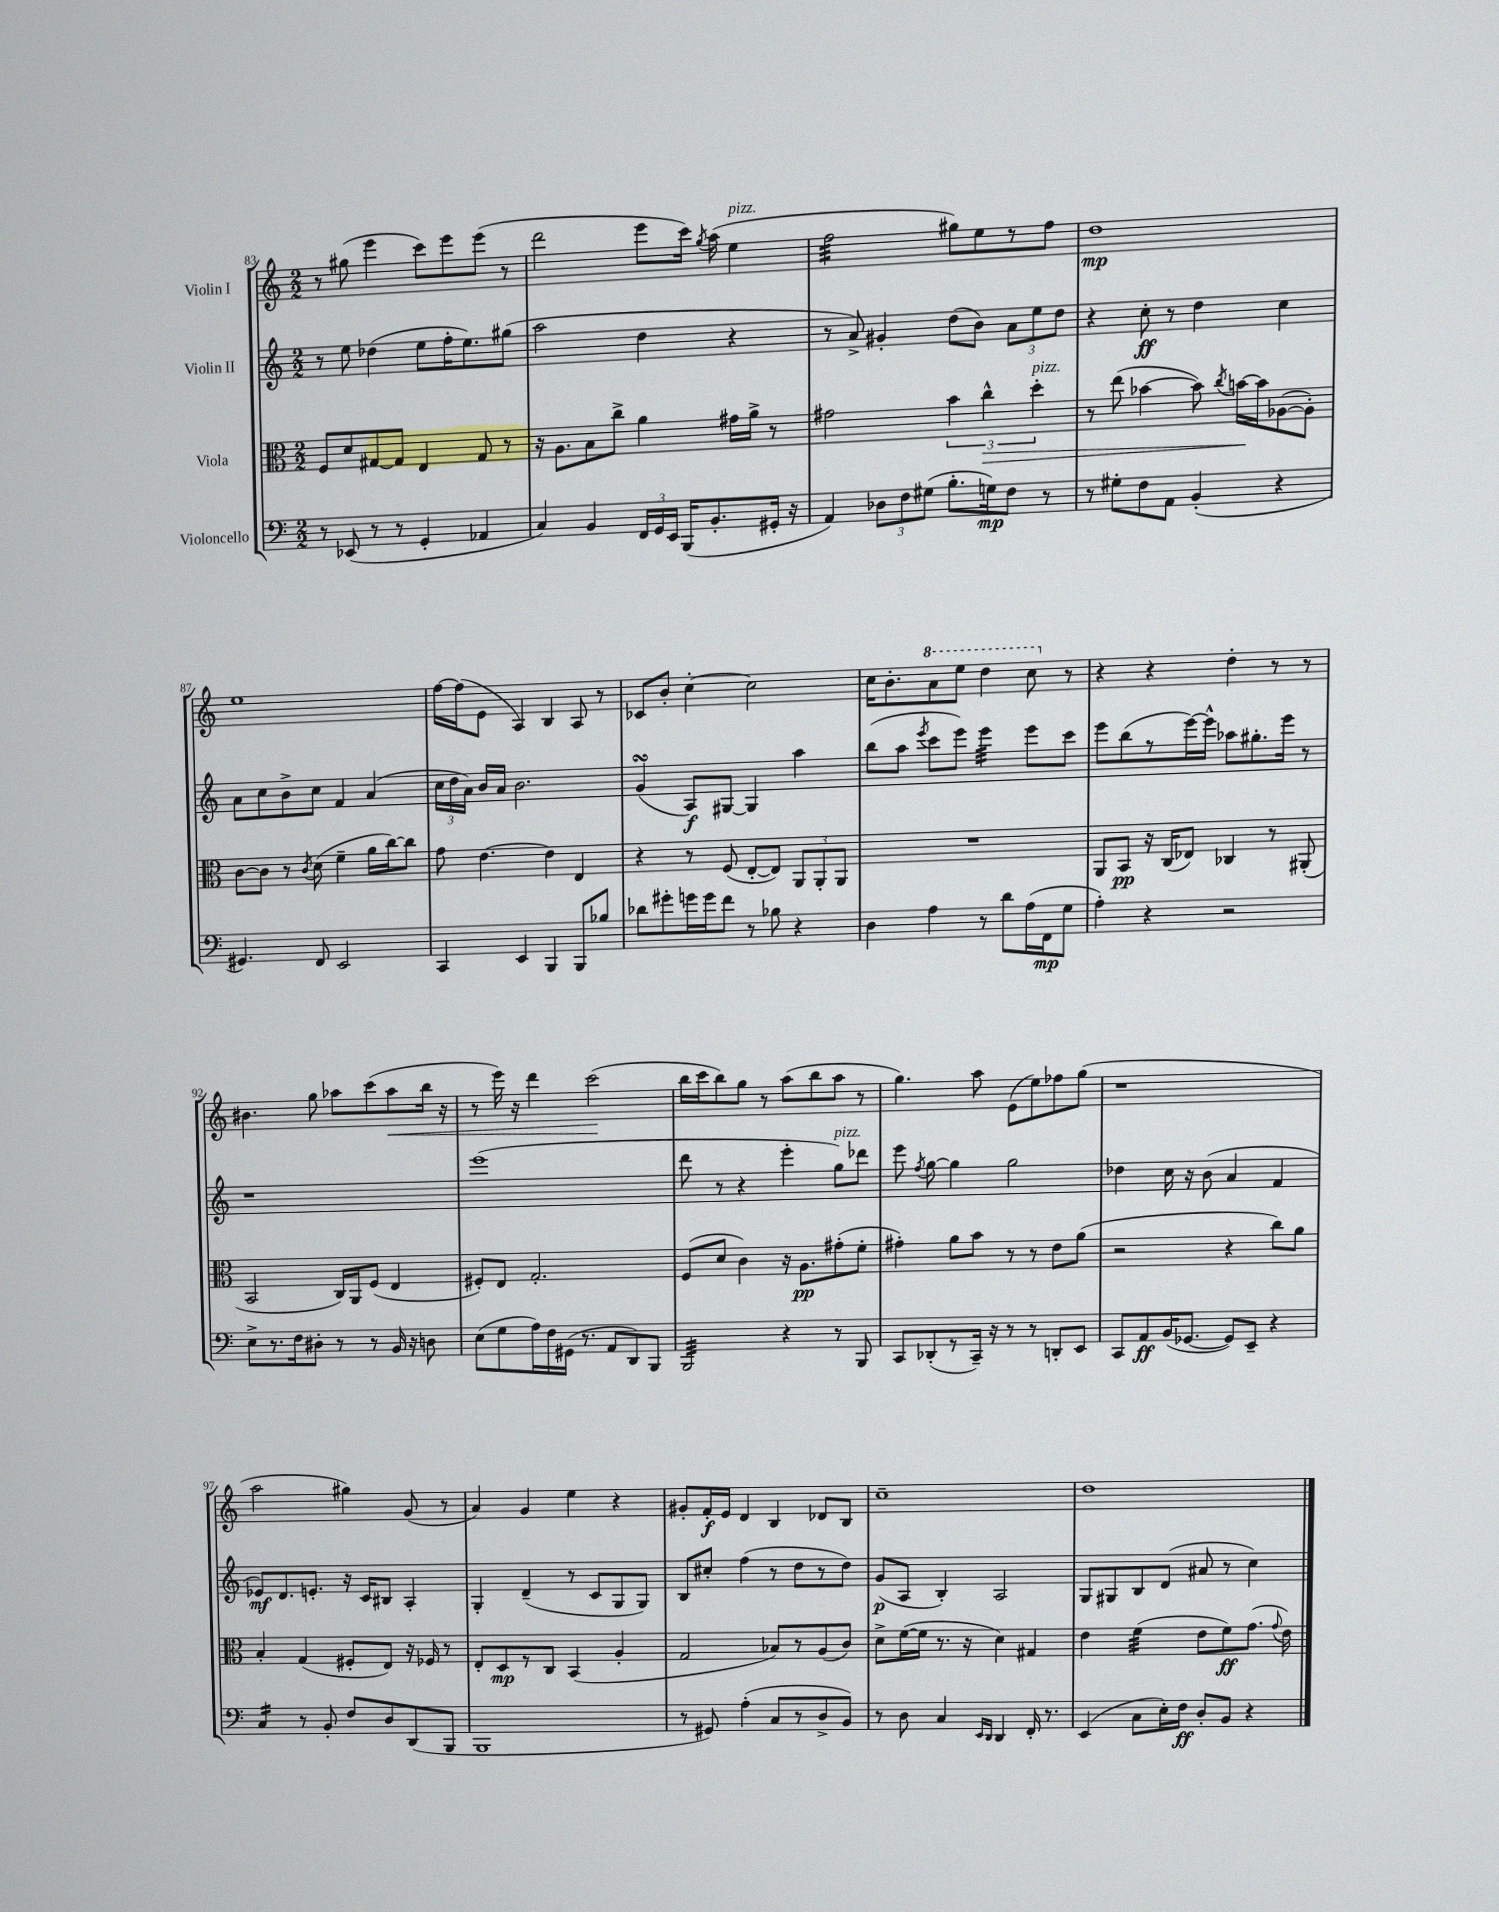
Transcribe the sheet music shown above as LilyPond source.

<<
\new StaffGroup <<
\new Staff = "s0" \with { instrumentName = "Violin I" } {
    \clef treble \key c \major \numericTimeSignature \time 2/2
    \autoBeamOff r8 gis''8( e'''4 c'''8[) e'''8 e'''8]( r8 |
    d'''2 e'''8[ c'''16]) \acciaccatura { g''8 } a''16( e''4^\markup { \italic "pizz." } |
    f''2:32 gis''8[) e''8 r8 f''8] |
    d''1\mp |
    e''1 |
    f''16[~ f''16( e'8] a4) b4 a8 r8 |
    ces'8[ b'8]-. c''4~-. c''2 |
    c''16[ b'8.-. \ottava #1 a''8 e'''8] d'''4 c'''8 \ottava #0 r8 |
    r4 r4 d''4-. r8 r8 |
    bis'4. g''8 aes''8[ c'''8( aes''8\< b''16] r16 |
    r8 e'''16) r16 d'''4 c'''2\!( |
    b''16[ c'''16 b''8) g''8] r8 a''8[( b''8 a''8] r8 |
    g''4.) a''8 e'8[( e''8) fes''8 g''8]( |
    r1 |
    a''2 gis''4) g'8( r8 |
    a'4) g'4 e''4 r4 |
    gis'8[-. f'16-.\f e'16] d'4 b4 des'8[ b8] |
    c''1-- |
    d''1 \bar "|." |
}
\new Staff = "s1" \with { instrumentName = "Violin II" } {
    \clef treble \key c \major \numericTimeSignature \time 2/2
    \autoBeamOff r8 e''8 des''4( e''8[ f''16-. e''8.) gis''8]( |
    a''2 d''4 r4 |
    r8 a'8->) gis'4-. d''8[( b'8]) \tuplet 3/2 { a'8[ e''8 d''8] } |
    r4 c''8-.\ff r8 d''4 c''4 |
    a'8[ c''8 b'8-> c''8] f'4 a'4( |
    \tuplet 3/2 { c''16[ d''16 a'16]) } b'16[ a'16] b'2. |
    g'4\turn( a8[\f) gis8]~ gis4 a''4 |
    b''8[( a''8] \acciaccatura { e'''8 } c'''8[ e'''8]) e'''4:32 e'''8[ c'''8] |
    e'''8[ b''8( r8 e'''16~) e'''16]-^ aes''8[ gis''8.-. e'''16] r8 |
    r1 |
    e'''1( |
    d'''8 r8 r4 e'''4-. g''8[^\markup { \italic "pizz." }) des'''8] |
    e'''8 \acciaccatura { f''8 } g''8~ g''4 g''2 |
    des''4 c''16 r16 b'8( a'4 f'4 |
    ees'8[\mf) d'8. e'8.]-. r16 c'16[ bis8] a4-. |
    g4-. d'4--( r8 c'8[ g8 g8]) |
    b8[ cis''8]-. f''4( r8 d''8[ r8 d''8]) |
    g'8[\p( a8] b4-.) a2 |
    g8[ gis8 b8 d'8]( ais'8 r8 c''4) \bar "|." |
}
\new Staff = "s2" \with { instrumentName = "Viola" } {
    \clef alto \key c \major \numericTimeSignature \time 2/2
    \autoBeamOff f8[ d'8 gis8~ gis8] e4 gis8 r8 |
    r16 a8.[ b8 c''8]-> a'4 gis'16[ a'16]-> r8 |
    gis'2 \tuplet 3/2 { b'4 c''4-^\> d''4-.^\markup { \italic "pizz." } } |
    r8 e''8( bes'4~ bes'8) \acciaccatura { c''8 } b'16[~\! b'16 aes8~( aes8]-.) |
    c'8[~ c'8] r8 \acciaccatura { c'8 } d'8( f'4-- a'16[ c''16~) c''8] |
    g'8 e'4.~ e'4 e4 |
    r4 r8 f8( e8[~-. e8]) \tuplet 3/2 { a,8[ a,8-. a,8] } |
    R1 |
    a,8[ b,8]\pp r16 c16[( ees8]) ces4 r8 ais,8-.( |
    b,2 c16[) a,16 f8]( e4 |
    fis8[-.) e8] g2.-. |
    f8[( d'8] c'4) r16 a8.[\pp gis'8-.( f'8]-. |
    gis'4-.) a'8[ b'8] r8 r8 e'8[ a'8]( |
    r2 r4 c''8[) a'8] |
    b4-. g4( fis8[-. e8]) r16 fes16 r8 |
    e8[-. d8\mp r8 c8] b,4( a4-. |
    g2 bes8[) r8 a8( c'8]) |
    d'8[-> f'16~( f'16] r8. r16 d'4) gis4 |
    e'4 f'4:32( e'8[ f'8\ff) g'8.]( \appoggiatura { g'8 } e'16) \bar "|." |
}
\new Staff = "s3" \with { instrumentName = "Violoncello" } {
    \clef bass \key c \major \numericTimeSignature \time 2/2
    \autoBeamOff r8 ees,8( r8 r8 g,4-. aes,4 |
    c4) b,4 \tuplet 3/2 { f,16[ g,16 e,16] } b,,16[( b,8.-. gis,16]-. r16 |
    a,4) \tuplet 3/2 { des8[ f8 gis8]( } b8.[-. g16\mp) f8] r8 |
    r8 gis8[-. f8 a,8] b,4-.( r4 |
    gis,4.) f,8 e,2 |
    c,4 e,4 b,,4 b,,8[ bes8] |
    des'8[ gis'8-. g'16 g'16 f'8] r8 bes8 r4 |
    d4 a4 r8 d'8[ a16( f,16\mp g8] |
    a4-.) r4 r2 |
    e8[-> r8. f16 dis8]-. r8 r8 b,16 r16 d8 |
    e8[( g8 a16) f16 gis,16]( r8. a,8[ d,8) b,,8] |
    b,,2:32 r4 r8 b,,8 |
    c,8[ des,8-.( r8 c,16]--) r16 r8 r8 d,8[-. e,8] |
    c,8[ a,8\ff b,16( ges,8.]~ ges,8[) e,8]-- r4 |
    c4:16 r8 b,8-. f8[ d8 d,8( b,,8] |
    b,,1 |
    r8 gis,8) a4-.( c8[ r8 d8-> b,8]) |
    r8 d8 c4 \grace { e,16[ d,16] } d,4 f,16-. r8. |
    e,4( c8[ e16-.) f16]\ff d8[-. b,8] r4 \bar "|." |
}
>>
>>
\layout { \context { \Score currentBarNumber = #83 } }
